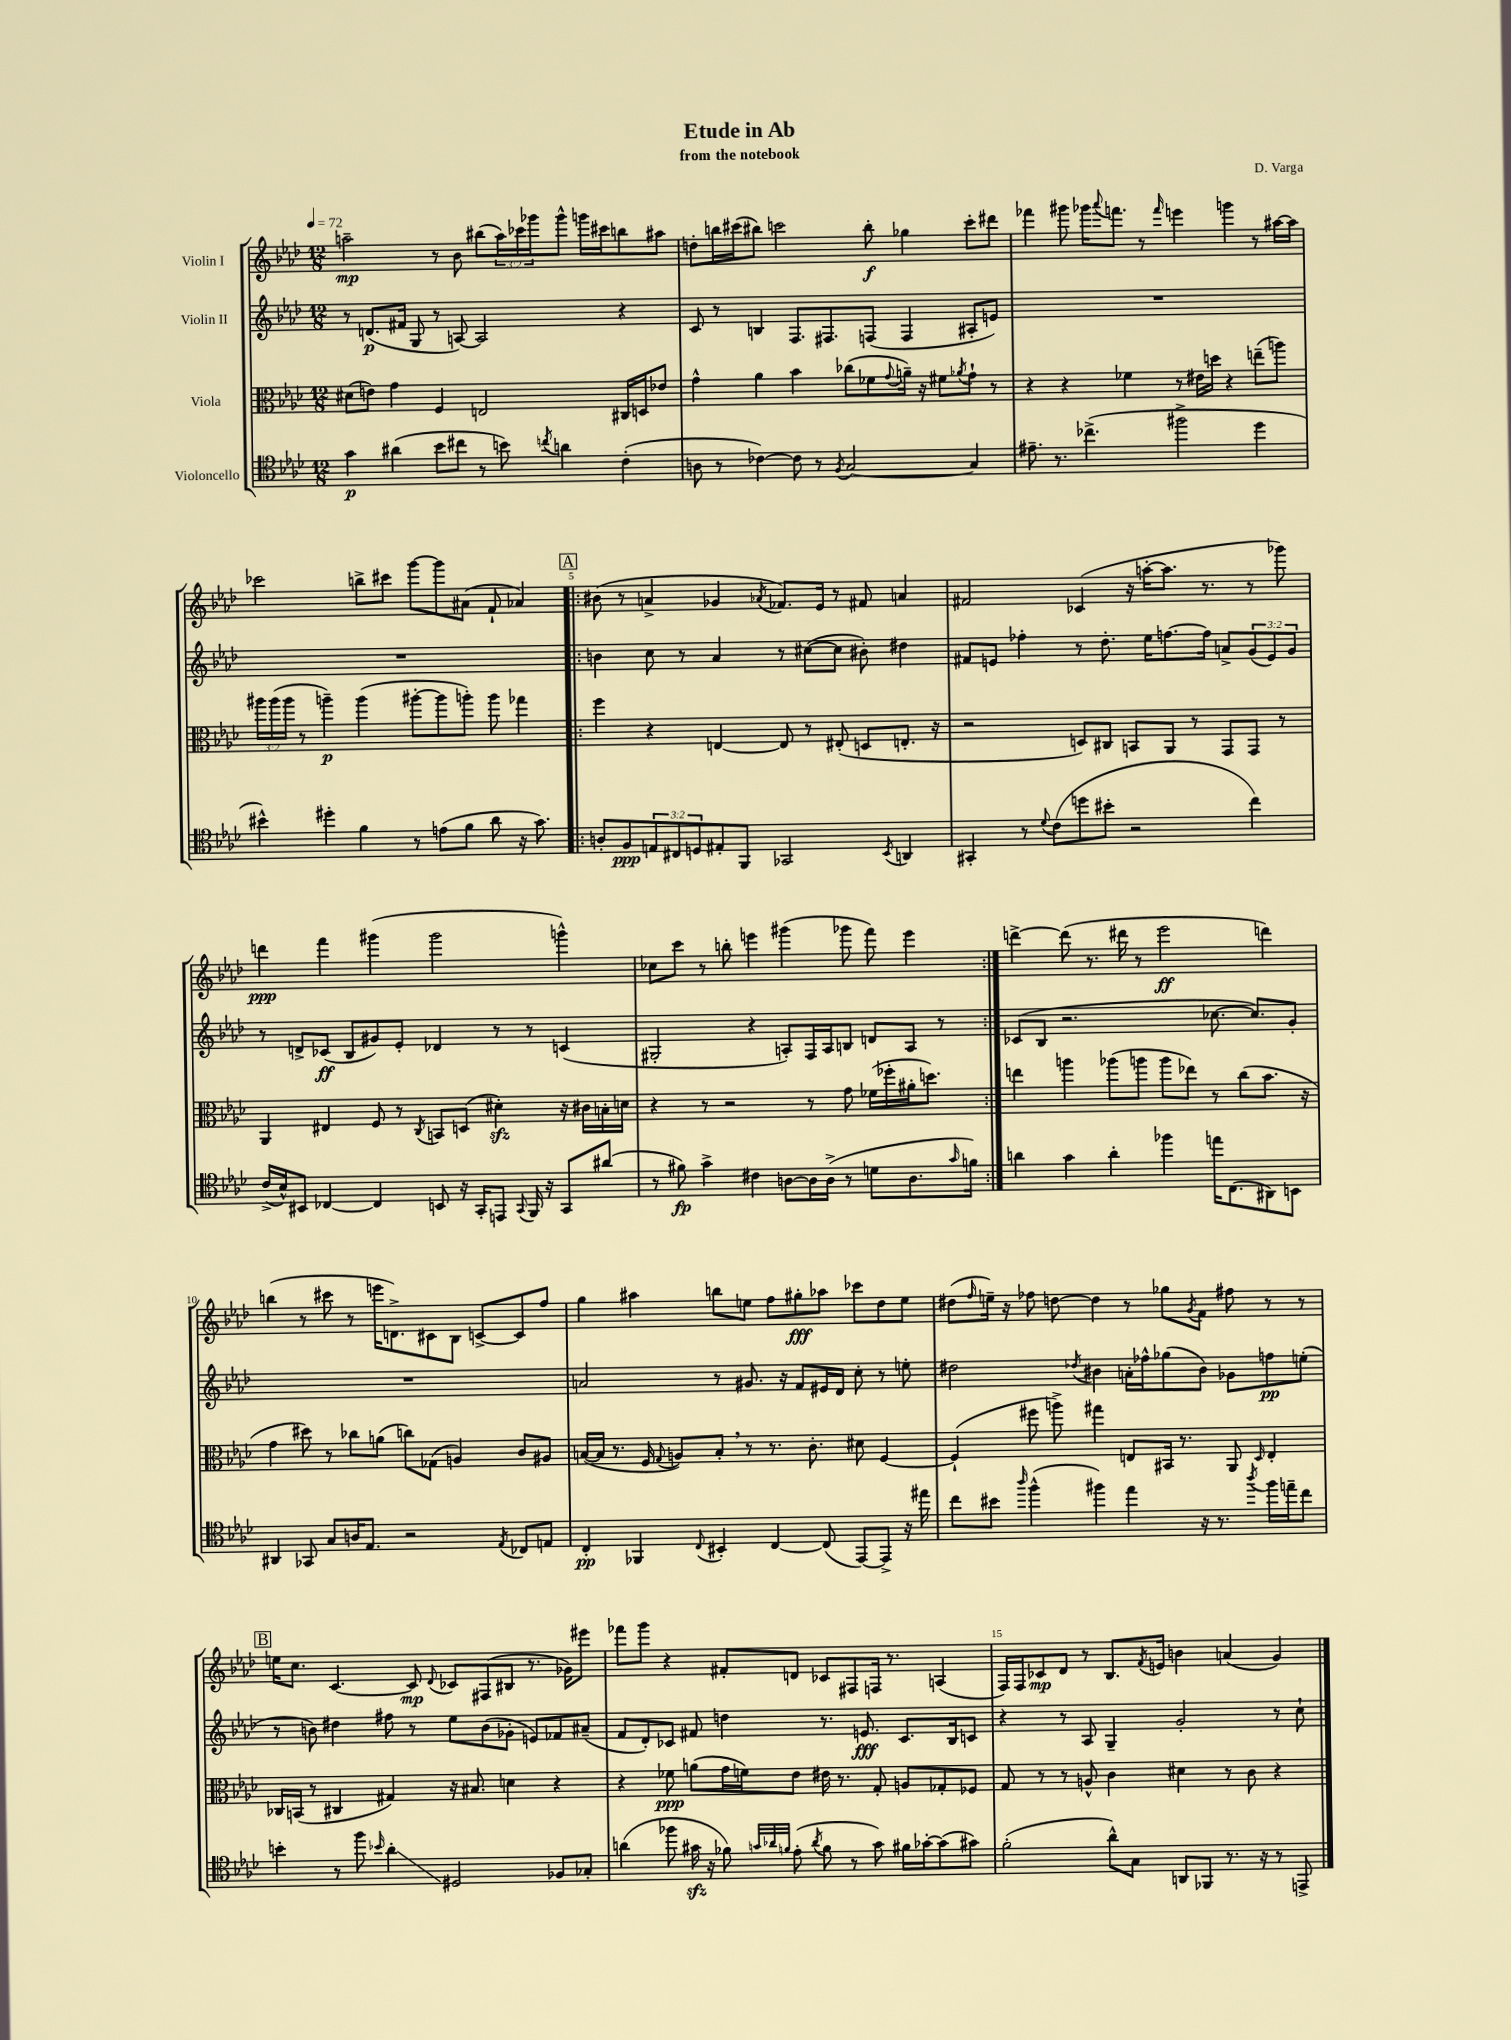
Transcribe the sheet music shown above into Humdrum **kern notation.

**kern	**kern	**kern	**kern
*staff4	*staff3	*staff2	*staff1
*clefC4	*clefC3	*clefG2	*clefG2
*k[b-e-a-d-]	*k[b-e-a-d-]	*k[b-e-a-d-]	*k[b-e-a-d-]
*M12/8	*M12/8	*M12/8	*M12/8
*MM72	*MM72	*MM72	*MM72
4g	(8d#	8r	2aa~
.	8e)	(8.d	.
(4a#	4g	.	.
.	.	16f#	.
.	.	8G	.
8b-	4F	8r	8r
8cc#	.	[8A)	8b-
8r	2E	2A]	(8bb#
8b)	.	.	24aa)
.	.	.	24ccc-
.	.	.	24ggg-
8qcc	.	.	.
4a	.	.	8ggg-^^
.	.	.	16ggg
.	.	.	16ccc#
(4c'	16C#	4r	8bb
.	16D	.	.
.	8e-	.	8aa#
=	=	=	=
8A	4g^^	8c	8dd'
8r	.	8r	16bb
.	.	.	(16ccc#
[4c-)	4a-	4B	8bb#)
.	.	.	2ccc
8c-]	4b-	8.F	.
8r	.	.	.
.	.	8.F#	.
8qF	.	.	.
[2G	(8cc-	.	.
.	8f-	(8F	8bb#'
.	8qqg	.	.
.	16a~)	4F	4gg-
.	16r	.	.
.	8f#	.	.
.	8qa-	.	.
4G]	8g`	8A#'	8ccc'
.	8r	8e)	8ddd#
=	=	=	=
8.e#~	4r	1.r	4fff-
8.r	.	.	.
.	4r	.	8ggg#
(4.cc-^	.	.	16ggg-
.	.	.	8qqaaa-
.	.	.	8.fff
.	4f-	.	.
.	.	.	8r
.	.	.	16qqfff
2ff#^	8r	.	4eee
.	16e#	.	.
.	16dd	.	.
.	4r	.	4ggg
4dd-	(8ee~	.	8r
.	8aa)	.	[16aa#
.	.	.	16aa#]
=	=	=	=
4b#^^)	24aa#	1.r	2ccc-
.	(24aa#	.	.
.	24aa#	.	.
.	8r	.	.
4dd#'	4aa~)	.	.
4f	(4aa	.	8bb^
.	.	.	8ccc#
8r	[8aa#'	.	[8ggg
(8e	8aa#]	.	8ggg]
8f	8aa')	.	(8a#
8a-	8aa	.	8f`
16r	4gg-	.	4a-)
8.g)	.	.	.
=!|:	=!|:	=!|:	=!|:
8A'	4ff	4b	(8b#
8F	.	.	8r
12E	4r	8cc	4a^
12C#	.	.	.
.	.	8r	.
12D	.	.	.
8E#'	[4E	4a-	4g-
8FF	.	.	.
.	.	.	8qa-
2GG-	8E]	8r	8.f-)
.	8r	([8cc#	.
.	.	.	16e-
.	(8E#'	8cc#]	8r
.	8D	8b#')	8f#
8qBB-	.	.	.
4AA	8.E'	4dd#	4a
.	16r	.	.
=	=	=	=
4GG#'	2r	8f#	2f#
.	.	8e	.
8r	.	4ff-'	.
8qqd-	.	.	.
(8c	.	.	.
8dd	8D)	8r	(4c-
8b#'	8C#	8.dd-'	.
2r	8BB	.	16r
.	.	16ee-	[16aa'
.	8AA-	[8.ff	8.aa]
.	8r	.	.
.	.	16ff]	8.r
.	8GG	8a^	.
4cc)	8GG	(12g	8r
.	.	12e)	.
.	8r	.	8ggg-)
.	.	12g	.
=	=	=	=
(16c^	4AA-	8r	4ddd
16B-^^)	.	.	.
8BB#	.	8d^	.
[4C-	4E#	(8c-	4fff
.	.	8B-	.
4C-]	8F	8g#)	(4ggg#
.	8r	8e-'	.
.	8qC	.	.
8BB	8BB	4d-	2ggg#
16r	(8D	.	.
16GG'	.	.	.
8EE	4d#')	8r	.
8qqGG	.	.	.
16FF	.	8r	.
16r	.	.	.
8GG	16r	(4c	4ggg^^)
.	16c#	.	.
(8a#	16B'	.	.
.	16d	.	.
=	=	=	=
8r	4r	2G#'	8cc-
8f#)	.	.	8ccc
4g^	8r	.	8r
.	2r	.	8bb'
4c#	.	4r	4eee
[8A	.	8A')	(4ggg#
16A]	8r	16F	.
(16A^	.	16A	.
8r	8g	8B	8ggg-
8d	(16f-	8d	8fff)
.	16ff-'	.	.
8.A	16a#'	8A	4eee
.	8.dd)	.	.
.	.	8r	.
16qqg	.	.	.
16f)	.	.	.
=:|!	=:|!	=:|!	=:|!
4a	4ee	(8c-	[4ddd^
.	.	8B-	.
4g	4aa	2.r	(8ddd]
.	.	.	8.r
4a'	(8aa-	.	.
.	.	.	16ddd#
.	8aa	.	8r
4ff-	8aa	.	2eee-
.	8ee-)	.	.
16ee	8r	[8.cc-	.
(8.C	.	.	.
.	(8cc	.	.
.	.	8.cc-])	.
8AA#)	8.b-	.	4ddd)
8BB	.	8g'	.
.	16r	.	.
=	=	=	=
4AA#	4g	1.r	(4bb
8GG-	8dd#)	.	8r
8G	8r	.	8ccc#
16A	8cc-	.	8r
8.E-	.	.	.
.	(8a	.	16eee
.	.	.	8.d^)
2r	8cc)	.	.
.	(8G-	.	8c#
.	4A)	.	8B-
.	.	.	[8c^
8qE-	.	.	.
8C-	8c	.	8c]
8E	8A#	.	8ff
=	=	=	=
4C'	([16B	2a	4gg
.	16B]	.	.
.	8.r	.	.
4FF-	.	.	4aa#
.	16F	.	.
.	8qqG	.	.
.	8A)	.	.
8qqC	.	.	.
4BB#'	8B'	8r	8bb
.	8r	8.g#	8ee
[4C	8.r	.	8ff
.	.	16r	.
.	.	8f	8gg#'
.	8.c'	.	.
(8C]	.	16e#	8aa-
.	.	16d-	.
[8EE-)	8d#	8cc'	8ccc-
8EE-^]	[4F	8r	8dd-
16r	.	8ee'	8ee
16ee#	.	.	.
=	=	=	=
8cc	(4F`]	2dd#	(8dd#
.	.	.	16qqff
8b#	.	.	16ee~)
.	.	.	16r
16qqaa-	.	.	.
(4ff^^	8ff#	.	8ff-
.	8aa^)	.	[8dd
.	.	8qdd-	.
4ff#)	4gg#	4b#	4dd]
4ee-	8E	16a'	8r
.	.	16ff-^^	.
.	16BB#	(8gg-	8gg-
.	8.r	.	.
.	.	.	8qg
16r	.	8b#)	8f
8.r	.	.	.
.	8AA-	8g-	8ff#
8qaa-	16qqD-	.	.
16ff#	4E'	8ff	8r
16ee~	.	.	.
8cc	.	(8ee'	8r
=	=	=	=
4b'	16C-	8r	16ee
.	(16BB	.	8.cc
.	8r	8b)	.
8r	4C#	4dd#	[4.c
8ff	.	.	.
16qqb-	.	.	.
4a-'	4G#)	8ff#	.
.	.	8r	8c]
.	.	.	8qqd-
2D#	16r	8ee-	8c-
.	8.B#	.	.
.	.	(8b	(8F#
.	4d	8g-'	8B#
.	.	8e)	8.r
8F-	4r	8f-	.
.	.	.	16g-)
8G-'	.	(8a#~	8eee#
=	=	=	=
(4a	4r	8f	8fff-
.	.	8d-')	8ggg
8ff-	8f-	8c-	4r
16g#	(8a	8f#	.
16r	.	.	.
8f-)	16g	4dd	8f#'
.	16f)	.	.
32qqg	.	.	.
32qqa-	.	.	.
32qqf	.	.	.
(8e-'	8e-	.	8d
8qa-	.	.	.
8f	16e#	8.r	8c-
.	8.r	.	.
8r	.	.	8F#
.	.	8.e	.
8g)	8G'	.	16F
.	.	.	8.r
16f#	8A	8.c-	.
[16g-'	.	.	.
(8g-]	8G-'	.	(4A
.	.	16B-	.
8g#)	8F-	8c	.
=	=	=	=
(2f'	8G	4r	16F)
.	.	.	16F
.	8r	.	8c-
.	8r	8r	8d-
.	8A^^	8A-	8r
8a-^^)	4c	4G~	8.B-
8G	.	.	.
.	.	.	8qf
.	.	.	16e
8AA	4d#	2g'	4b
8FF-	.	.	.
8.r	8r	.	(4a
.	8c	.	.
16r	.	.	.
8r	4r	8r	4g)
8EE^	.	8cc`	.
==	==	==	==
*-	*-	*-	*-
